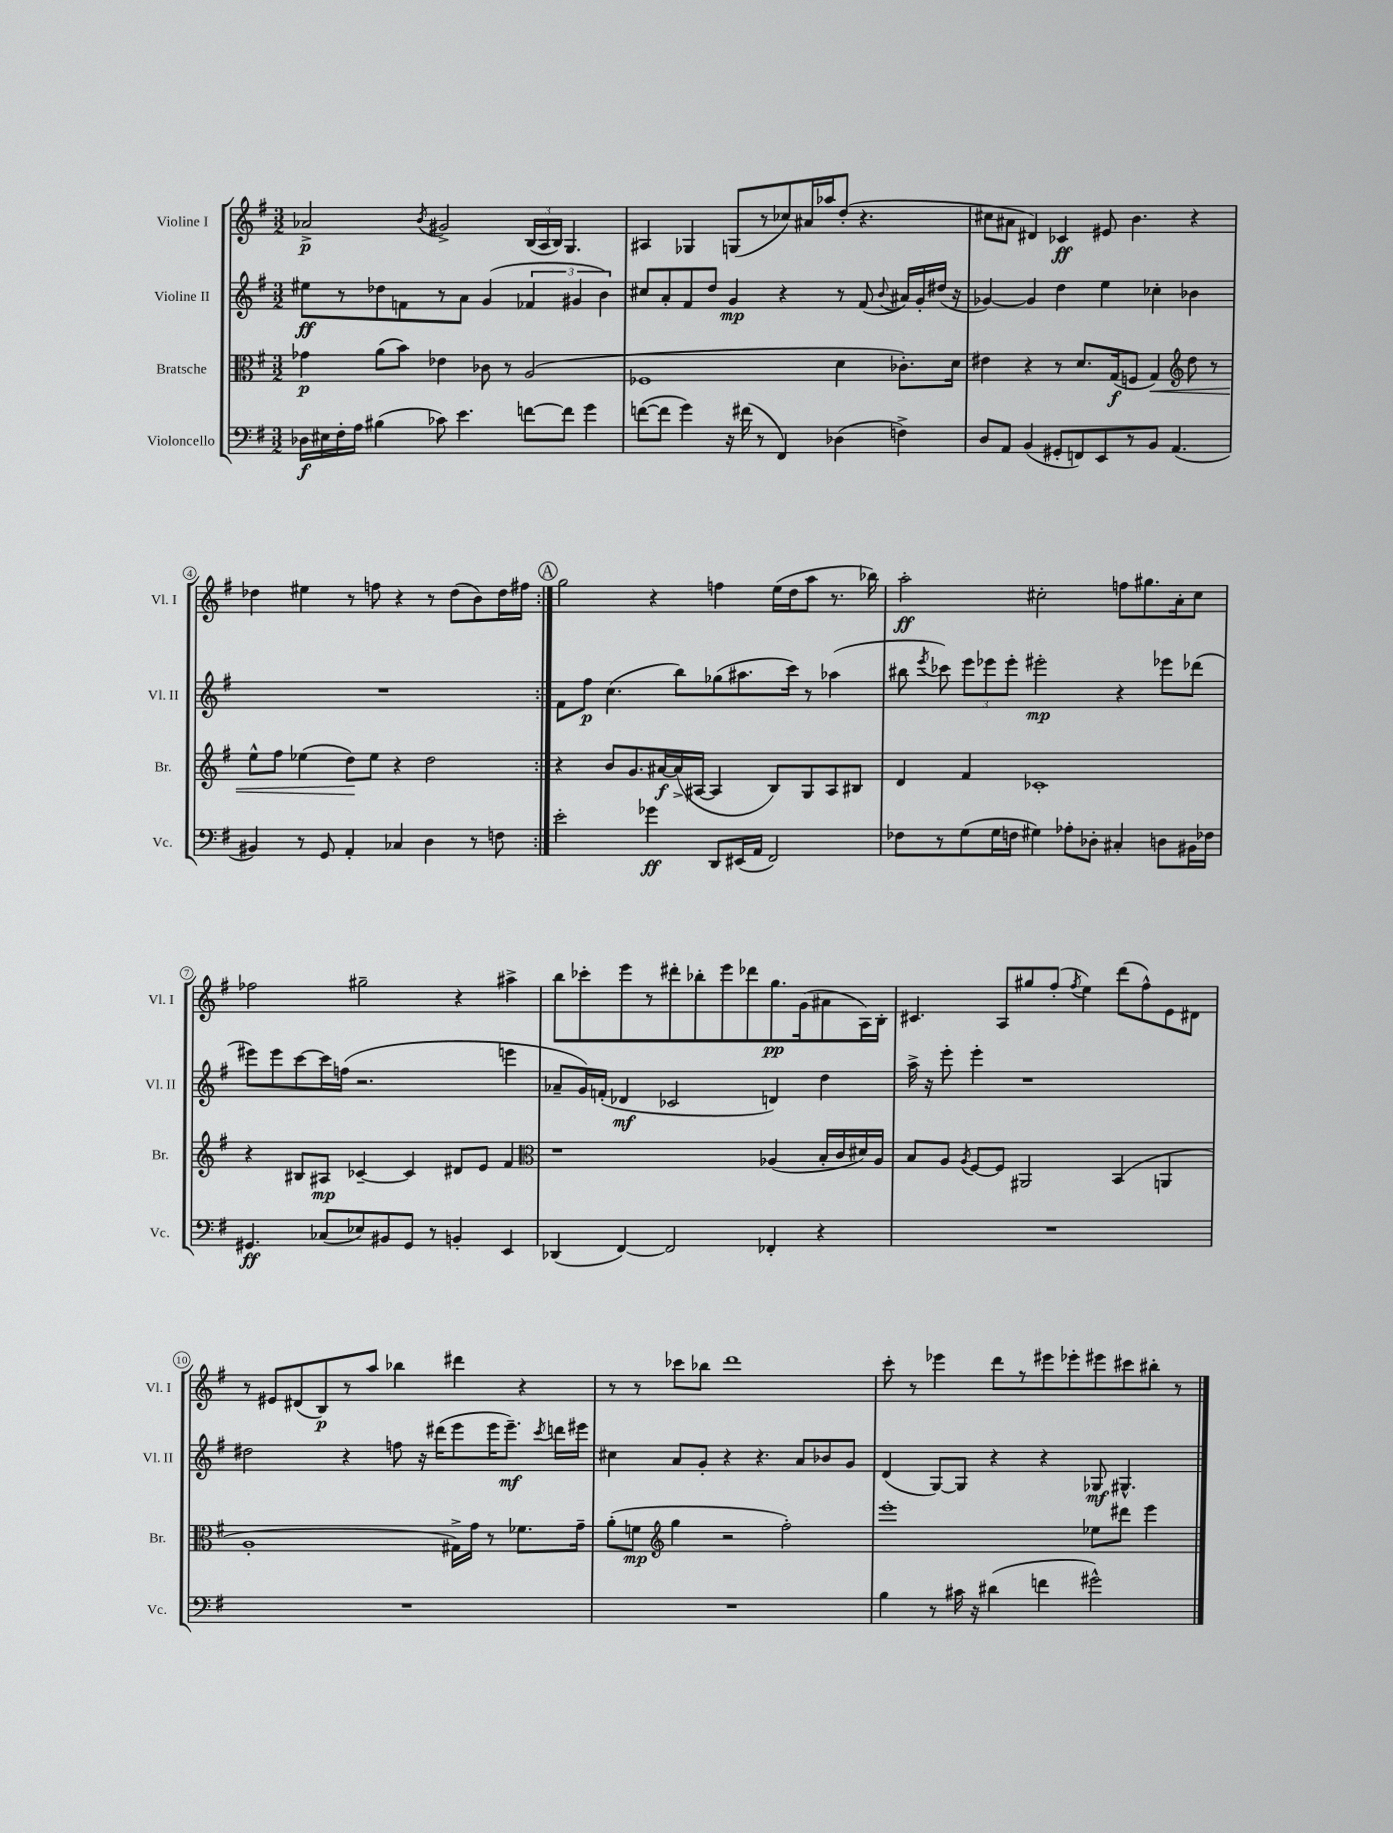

**kern	**dynam	**kern	**dynam	**kern	**dynam	**kern	**dynam
*part4	*part4	*part3	*part3	*part2	*part2	*part1	*part1
*staff4	*staff4	*staff3	*staff3	*staff2	*staff2	*staff1	*staff1
*I"Violoncello	*	*I"Bratsche	*	*I"Violine II	*	*I"Violine I	*
*I'Vc.	*	*I'Br.	*	*I'Vl. II	*	*I'Vl. I	*
*clefF4	*	*clefC3	*	*clefG2	*	*clefG2	*
*k[f#]	*	*k[f#]	*	*k[f#]	*	*k[f#]	*
*M3/2	*	*M3/2	*	*M3/2	*	*M3/2	*
=1	=1	=1	=1	=1	=1	=1	=1
16D-X\LL	f	4g-X\	p	8ee#X\L	ff	2a-X^/	p
16E#X\	.	.	.	.	.	.	.
16F#'\	.	.	.	8r	.	.	.
16A\JJ	.	.	.	.	.	.	.
(4B#X\	.	(8a\L	.	8dd-X\	.	.	.
.	.	8b\J)	.	8fn\	.	.	.
.	.	.	.	.	.	8qb/	.
8c-X\)	.	4e-X\	.	8r	.	2g#X^/	.
4.e\	.	.	.	8a\J	.	.	.
.	.	8c-X\	.	(4g/	.	.	.
.	.	8r	.	.	.	.	.
[8fn\L	.	(2A/	.	6f-X/	.	(24B/LL	.
.	.	.	.	.	.	24A/	.
.	.	.	.	.	.	24B/JJ)	.
8f\J]	.	.	.	.	.	4.G/	.
.	.	.	.	6g#X/	.	.	.
4g\	.	.	.	.	.	.	.
.	.	.	.	6b\)	.	.	.
=2	=2	=2	=2	=2	=2	=2	=2
([8fn\L	.	1F-X	.	8cc#X/L	.	4A#X/	.
8f\J]	.	.	.	8a'/	.	.	.
4g\)	.	.	.	8f#/	.	4G-X/	.
.	.	.	.	8dd/J	.	.	.
16r	.	.	.	4g/	mp	(8Gn/L	.
(16f#X\	.	.	.	.	.	.	.
8r	.	.	.	.	.	8r	.
4FF#/)	.	.	.	4r	.	8cc-X/)	.
.	.	.	.	.	.	16a#X/L	.
.	.	.	.	.	.	16aa-X/J	.
(4D-X\	.	4d\	.	8r	.	(8dd'/J	.
.	.	.	.	(8f#/	.	4.r	.
.	.	.	.	8qqb/	.	.	.
4Fn^\)	.	8.c-X'\L)	.	16a#X/LL)	.	.	.
.	.	.	.	16g'/	.	.	.
.	.	.	.	(16dd#X/JJ	.	.	.
.	.	16d\Jk	.	16r	.	.	.
=3	=3	=3	=3	=3	=3	=3	=3
8D/L	.	4e#X\	.	[4g-X/)	.	8cc#X\L	.
8AA/J	.	.	.	.	.	8a#X\J	.
(4BB/	.	4r	.	4g-/]	.	4d#X/)	.
8GG#X'/L	.	8r	.	4dd\	.	4c-X/	ff
8FFn/)	.	8.d/L	.	.	.	.	.
8EE/	.	.	.	4ee\	.	8e#X/	.
.	.	(16G/k	f	.	.	.	.
8r	.	8Fn/J	.	.	.	4.b\	.
!	!	!	!LO:HP:b	!	!	!	!
8BB/J	.	4G/)	<	4cc-X'\	.	.	.
(4.AA/	.	.	.	.	.	.	.
*	*	*clefG2	*	*	*	*	*
.	.	8dd\	.	4b-X\	.	4r	.
.	.	8r	.	.	.	.	.
!!LO:LB:g=z
=4	=4	=4	=4	=4	=4	=4	=4
4BB#X/)	.	8ee^^\L	.	1.r	.	4dd-X\	.
.	.	8ff#\J	.	.	.	.	.
8r	.	(4ee-X\	.	.	.	4ee#X\	.
8GG/	.	.	.	.	.	.	.
4AA'/	.	8dd\L)	.	.	.	8r	.
.	.	8ee-\J	[	.	.	8ffn\	.
4C-X/	.	4r	.	.	.	4r	.
4D\	.	2dd\	.	.	.	8r	.
.	.	.	.	.	.	(8dd-\L	.
8r	.	.	.	.	.	8b\)	.
8Fn\	.	.	.	.	.	16dd-\L	.
.	.	.	.	.	.	16ff#X\JJ	.
!!LO:REH:place=s1:t=A
=5:|!	=5:|!	=5:|!	=5:|!	=5:|!	=5:|!	=5:|!	=5:|!
2e'\	.	4r	.	8f#\L	.	2gg\	.
.	.	.	.	8ff#\J	p	.	.
.	.	8b/L	.	(4.cc\	.	.	.
.	.	8.g/	.	.	.	.	.
4g-X\	ff	.	.	.	.	4r	.
.	.	[16a#X/L	f	.	.	.	.
.	.	(16a#^/]	.	8bb\L)	.	.	.
.	.	[16A#X/JJ	.	.	.	.	.
8DD/L	.	4A#/]	.	(8gg-X\	.	4ffn\	.
(16EE#X/L	.	.	.	8.aa#X\	.	.	.
16AA/JJ	.	.	.	.	.	.	.
2FF#/)	.	8B/L)	.	.	.	(16ee\LL	.
.	.	.	.	16ccc\Jk)	.	16dd\J	.
.	.	8G/	.	8r	.	8aa\J	.
.	.	8A#/	.	(4aa-X\	.	8.r	.
.	.	8B#X/J	.	.	.	.	.
.	.	.	.	.	.	16bb-X\)	.
=6	=6	=6	=6	=6	=6	=6	=6
8F-X\L	.	4d/	.	8bb#X\	.	2aa'\	ff
.	.	.	.	8qeee/	.	.	.
8r	.	.	.	8ccc-X\)	.	.	.
(8G\	.	4f#/	.	12eee\L	.	.	.
.	.	.	.	12eee-X\	.	.	.
16G\L	.	.	.	.	.	.	.
.	.	.	.	12eee-'\J	.	.	.
16Fn\JJ	.	.	.	.	.	.	.
4G#X\)	.	1c-X'	.	2eee#X'\	mp	2cc#X'\	.
8A-X'\L	.	.	.	.	.	.	.
8D-X'\J	.	.	.	.	.	.	.
4C#X'/	.	.	.	4r	.	8ffn\L	.
.	.	.	.	.	.	8.gg#X\	.
8Dn\L	.	.	.	8eee-X\L	.	.	.
.	.	.	.	.	.	16a'\k	.
16BB#X\L	.	.	.	(8ddd-X\J	.	8cc#\J	.
16F-X\JJ	.	.	.	.	.	.	.
!!LO:LB:g=z
=7	=7	=7	=7	=7	=7	=7	=7
4.GG#X/	ff	4r	.	8eee#X\L)	.	2ff-X\	.
.	.	.	.	8eee#\	.	.	.
.	.	8B#X/L	.	[8ccc\	.	.	.
(8C-X/L	.	8A#X/J	mp	16ccc\L]	.	.	.
.	.	.	.	(16ffn\JJ	.	.	.
8E-X/)	.	[4c-X~/	.	2.r	.	2gg#X~\	.
8BB#X/	.	.	.	.	.	.	.
8GG#/J	.	4c-/]	.	.	.	.	.
8r	.	.	.	.	.	.	.
4BBn'/	.	8d#X/L	.	.	.	4r	.
.	.	8e/J	.	.	.	.	.
4EE/	.	4f#/	.	4eeen\	.	4aa#X^\	.
=8	=8	=8	=8	=8	=8	=8	=8
*	*	*clefC3	*	*	*	*	*
(4DD-X/	.	1r	.	8a-X~/L	.	8bb\L	.
.	.	.	.	16g/L)	.	8ccc-X'\	.
.	.	.	.	(16fn'/JJ	.	.	.
[4FF#/)	.	.	.	4d-X/	mf	8eee\	.
.	.	.	.	.	.	8r	.
2FF#/]	.	.	.	2c-X/	.	8ddd#X'\	.
.	.	.	.	.	.	8bb-X'\	.
.	.	.	.	.	.	8eee\	.
.	.	.	.	.	.	8ddd-X\	.
4FF-X'/	.	(4A-X/	.	4dn/)	.	8.gg\	pp
.	.	.	.	.	.	(16g\k	.
4r	.	16B'/LL	.	4dd\	.	8a#X\	.
.	.	16c/	.	.	.	.	.
.	.	16d#X/)	.	.	.	16A\L)	.
.	.	16A-/JJ	.	.	.	16B'\JJ	.
=9	=9	=9	=9	=9	=9	=9	=9
1.r	.	8B/L	.	16aa^\	.	4.c#X/	.
.	.	.	.	16r	.	.	.
.	.	8A/J	.	8eee'\	.	.	.
.	.	8qA/	.	.	.	.	.
.	.	[8F#/L	.	4eee'\	.	.	.
.	.	8F#/J]	.	.	.	8A/L	.
.	.	2AA#X/	.	1r	.	8gg#X/	.
.	.	.	.	.	.	(8ff#'/J	.
.	.	.	.	.	.	8qff#/	.
.	.	.	.	.	.	4ee\)	.
.	.	(4BB/	.	.	.	(8ddd\L	.
.	.	.	.	.	.	8ff#^^\)	.
.	.	4AAn/	.	.	.	8e\	.
.	.	.	.	.	.	8d#X\J	.
!!LO:LB:g=z
=10	=10	=10	=10	=10	=10	=10	=10
1.r	.	1A'	.	2dd#X\	.	8r	.
.	.	.	.	.	.	8e#X/L	.
.	.	.	.	.	.	(8d#X/	.
.	.	.	.	.	.	8B/)	p
.	.	.	.	4r	.	8r	.
.	.	.	.	.	.	8aa/J	.
.	.	.	.	8ffn\	.	4bb-X\	.
.	.	.	.	16r	.	.	.
.	.	.	.	(16ddd#X\KL	.	.	.
.	.	16G#X^\LL)	.	8eee\	.	4ddd#X\	.
.	.	16g\JJ	.	.	.	.	.
.	.	8r	.	16eee\K	.	.	.
.	.	.	.	8.eee~\J)	mf	.	.
.	.	8.f-X\L	.	.	.	4r	.
.	.	.	.	8qccc/	.	.	.
.	.	.	.	16dddn\LL	.	.	.
.	.	16g~\Jk	.	16eee#X\JJ	.	.	.
=11	=11	=11	=11	=11	=11	=11	=11
1.r	.	(8a'\L	.	4cc#X\	.	8r	.
.	.	8fn\J	mp	.	.	8r	.
*	*	*clefG2	*	*	*	*	*
.	.	4gg\	.	8a/L	.	8ccc-X\L	.
.	.	.	.	8g'/J	.	8bb-X\J	.
.	.	2r	.	4r	.	1ddd	.
.	.	.	.	4.r	.	.	.
.	.	2ff#'\)	.	.	.	.	.
.	.	.	.	8a/L	.	.	.
.	.	.	.	8b-X/	.	.	.
.	.	.	.	8g/J	.	.	.
=12	=12	=12	=12	=12	=12	=12	=12
4B\	.	1eee'	.	(4d/	.	8ccc'\	.
.	.	.	.	.	.	8r	.
8r	.	.	.	[8G/L)	.	4eee-X\	.
16c#X\	.	.	.	8G/J]	.	.	.
16r	.	.	.	.	.	.	.
(4d#X\	.	.	.	4r	.	8ddd\L	.
.	.	.	.	.	.	8r	.
4fn\	.	.	.	4r	.	8eee#X\	.
.	.	.	.	.	.	8eee-X'\	.
2g#X^^\)	.	8ee-X\L	.	8G-X/	mf	8eee#X\	.
.	.	8ddd#X\J	.	4.G#X^^/	.	8ccc#X\	.
.	.	4eee\	.	.	.	8bb#X'\J	.
.	.	.	.	.	.	8r	.
==	==	==	==	==	==	==	==
*-	*-	*-	*-	*-	*-	*-	*-
